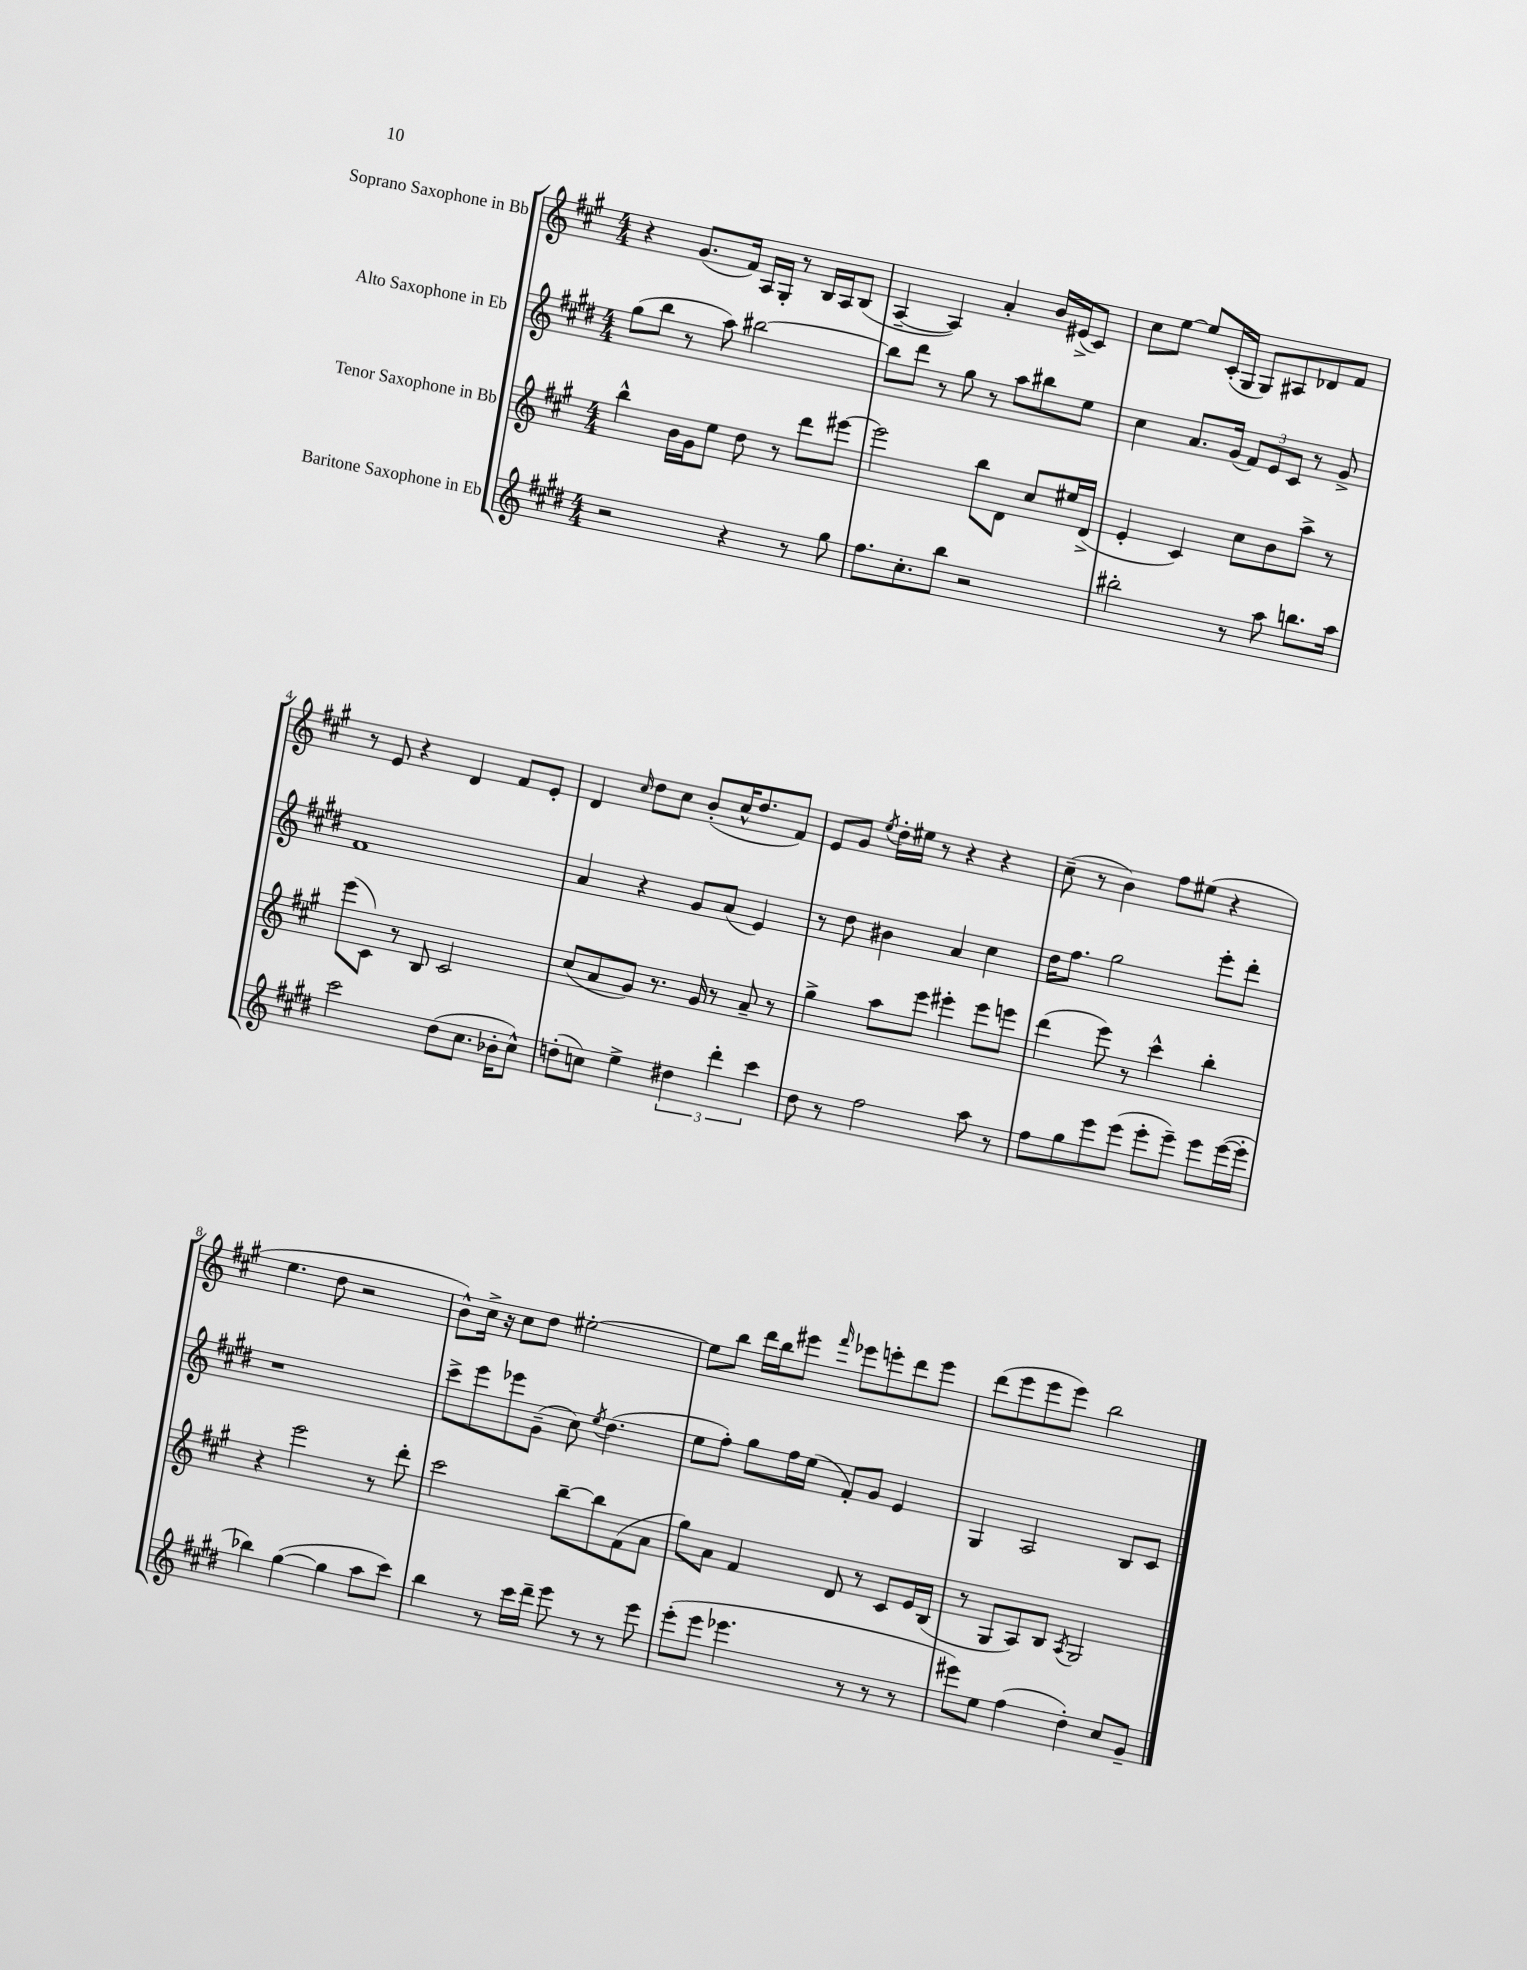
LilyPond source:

<<
\new StaffGroup <<
\new Staff = "s0" \with { instrumentName = "Soprano Saxophone in Bb" } {
    \clef treble \key a \major \numericTimeSignature \time 4/4
    r4 gis'8.( fis'16) a16 gis16-. r8 b16 a16 b8( |
    a4~-- a4) a'4-. b'16 eis'16->( cis'8) |
    cis''8 e''8~ e''8 cis'16-.( gis16 gis8) ais8 des'8 fis'8 |
    r8 e'8 r4 d'4 fis'8 e'8-. |
    d'4 \grace { cis''16 } d''8 cis''8 b'8-.( cis''16-^ d''8. fis'8) |
    e'8 gis'8 \acciaccatura { e''8 } d''16-. eis''16 r8 r4 r4 |
    cis''8--( r8 b'4) fis''8 eis''8( r4 |
    e''4. d''8 r2 |
    b'8-^) cis''16-> r16 cis''8 d''8 eis''2~-. |
    eis''8 b''8 d'''16 b''16 eis'''8 \grace { fis'''16 } ees'''8 e'''8-. d'''8 e'''8 |
    d'''8( e'''8 e'''8 e'''8) b''2 \bar "|." |
}
\new Staff = "s1" \with { instrumentName = "Alto Saxophone in Eb" } {
    \clef treble \key e \major \numericTimeSignature \time 4/4
    gis''8( b''8 r8 a''8) bis''2~ |
    bis''8 dis'''8 r8 gis''8 r8 a''8 bis''8 e''8 |
    cis''4 a'8. gis'16( \tuplet 3/2 { fis'8) e'8 cis'8 } r8 gis'8-> |
    fis'1 |
    a'4 r4 gis'8 a'8( e'4) |
    r8 dis''8 bis'4 a'4 cis''4 |
    dis''16 fis''8. gis''2 e'''8-. dis'''8-. |
    r1 |
    cis'''8-> e'''8 ees'''8 gis'8--( cis''8) \acciaccatura { e''8 } dis''4.( |
    e''8 fis''8-.) gis''8 fis''16 e''16( fis'8-.) gis'8 e'4 |
    gis4 a2 b8 cis'8 \bar "|." |
}
\new Staff = "s2" \with { instrumentName = "Tenor Saxophone in Bb" } {
    \clef treble \key a \major \numericTimeSignature \time 4/4
    b''4-^ b'16 gis'16 e''8 d''8 r8 d'''8 eis'''8~ |
    eis'''2 b''8 d'8 cis''8 eis''16 d'16->( |
    e'4-. cis'4) cis''8 b'8 a''8-> r8 |
    e'''8( cis'8) r8 b8 cis'2 |
    cis''8( a'8 gis'8) r8. gis'16 r8 a'8-- r8 |
    gis''4-> a''8 e'''8 eis'''4-. eis'''8 e'''8 |
    d'''4( e'''8) r8 cis'''4-^ b''4-. |
    r4 e'''2 r8 d'''8-. |
    cis'''2 b''8~-- b''8 fis'8( a'8 |
    gis''8) a'8 fis'4 d'8 r8 cis'8 e'16 b16( |
    r8 gis8 a8) b8 \acciaccatura { a8 } gis2 \bar "|." |
}
\new Staff = "s3" \with { instrumentName = "Baritone Saxophone in Eb" } {
    \clef treble \key e \major \numericTimeSignature \time 4/4
    r2 r4 r8 gis''8 |
    fis''8. cis''8.-. b''8 r2 |
    bis''2-. r8 a''8 b''8. a''16 |
    cis'''2 dis''8( cis''8. bes'16-. cis''8-^) |
    d''8-.( c''8) e''4-> \tuplet 3/2 { dis''4 dis'''4-. cis'''4 } |
    dis''8 r8 fis''2 a''8 r8 |
    fis''8 gis''8 e'''8 e'''8( e'''8-. e'''8--) e'''8 e'''16~( e'''16-. |
    bes''4) gis''4~( gis''4 a''8 cis'''8) |
    b''4 r8 cis'''16 dis'''16-- e'''8 r8 r8 e'''8 |
    e'''8-.( e'''8 ees'''4. r8 r8 r8 |
    eis'''8) e''8 fis''4( dis''4-.) cis''8 gis'8-- \bar "|." |
}
>>
>>
